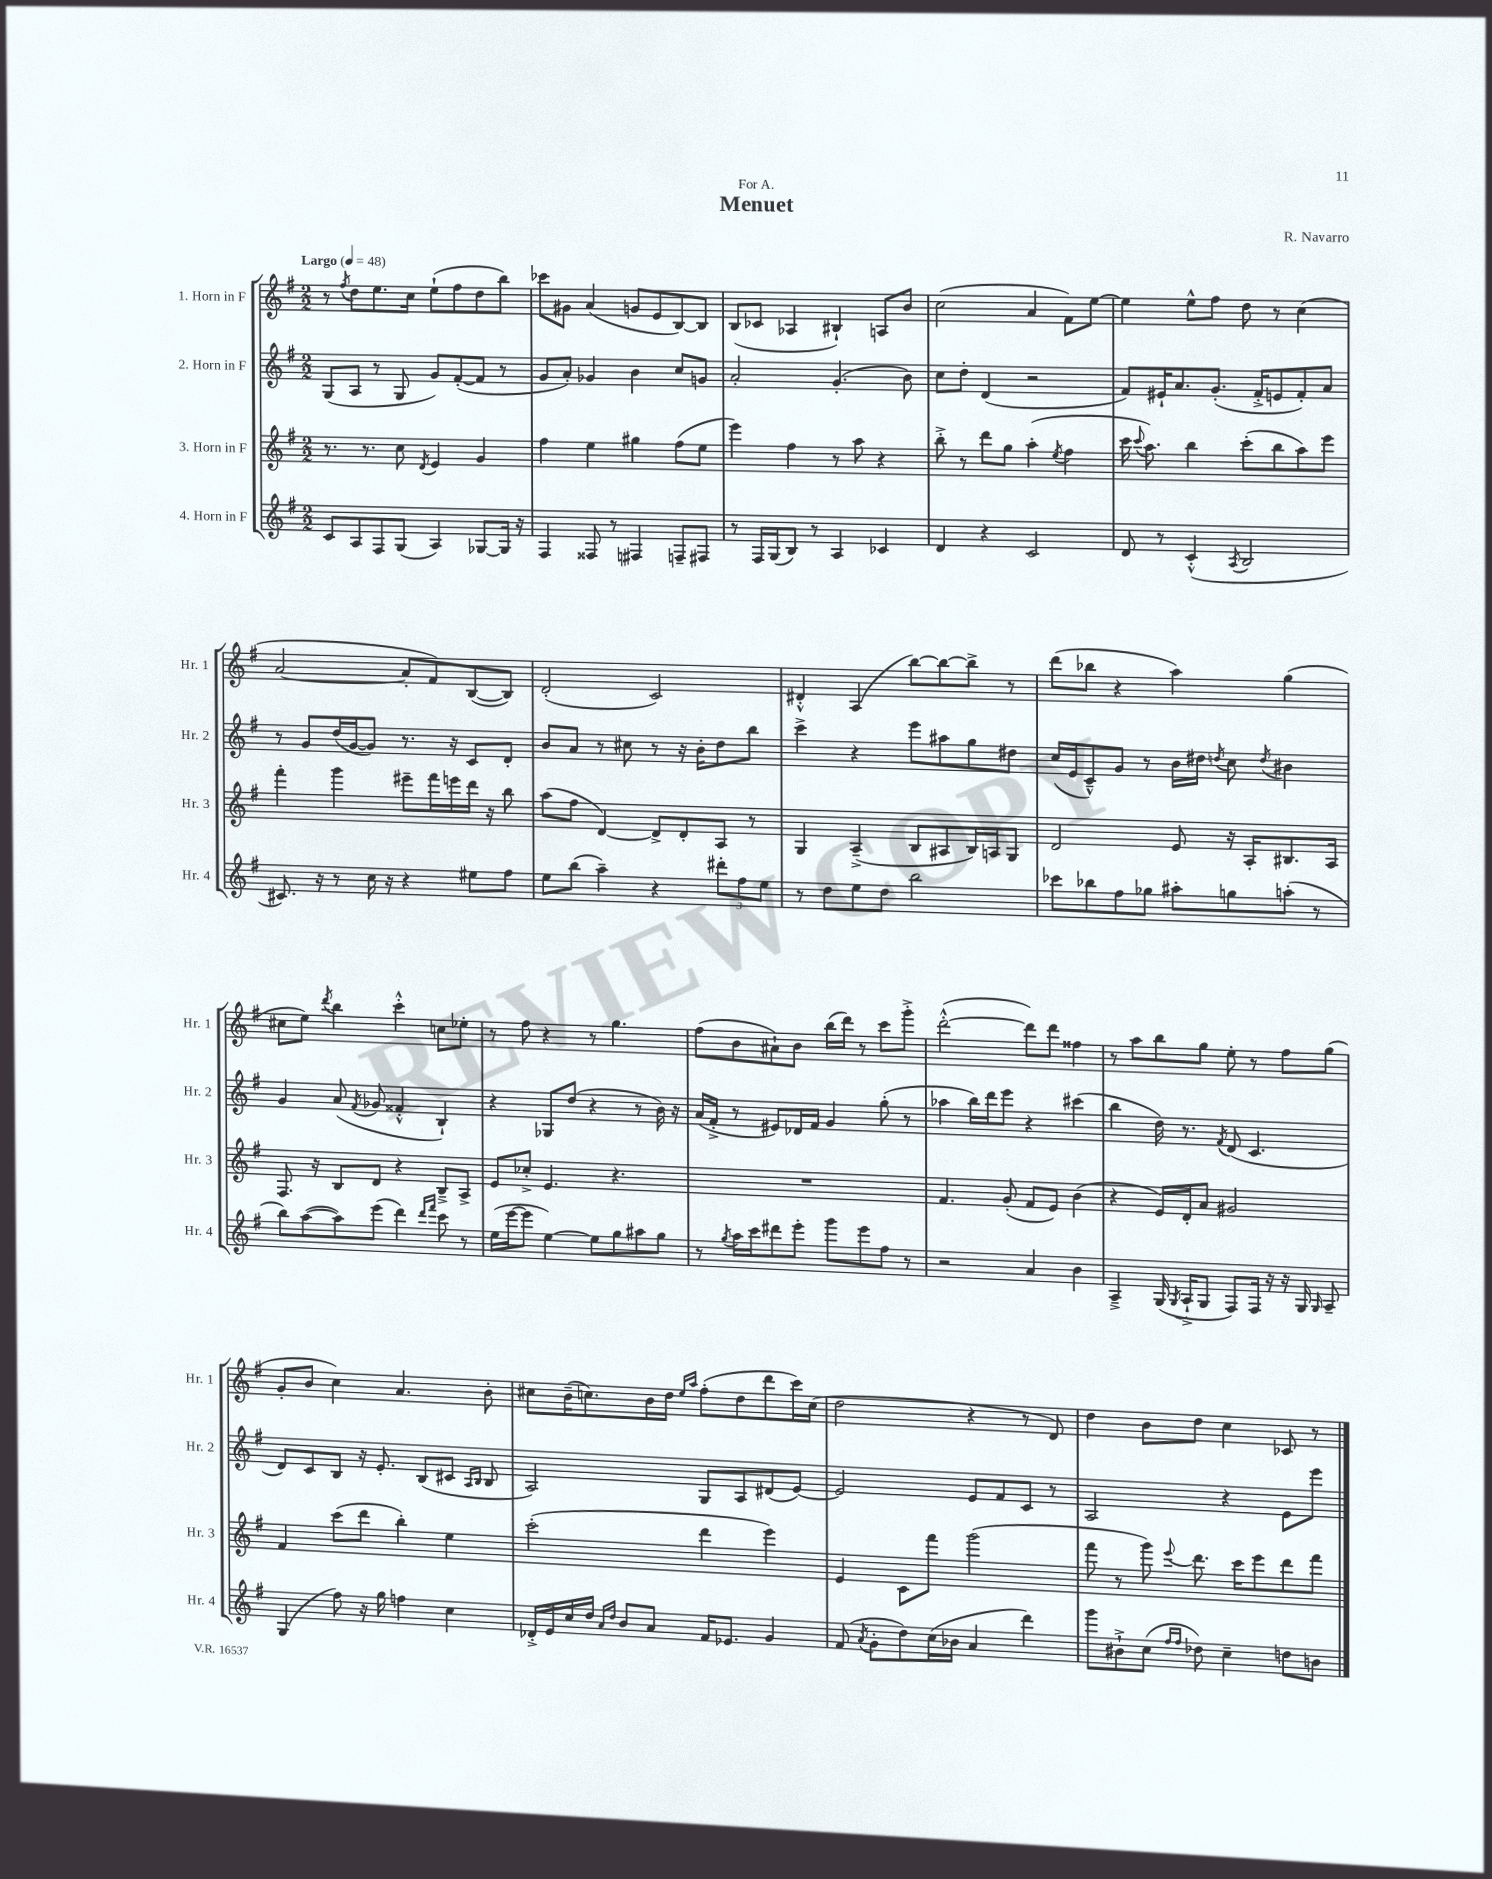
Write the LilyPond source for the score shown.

\header { title = "Menuet" composer = "R. Navarro" dedication = "For A." }
<<
\new StaffGroup <<
\new Staff = "s0" \with { instrumentName = "1. Horn in F" shortInstrumentName = "Hr. 1" } {
    \clef treble \key g \major \numericTimeSignature \time 2/2 \tempo "Largo" 4 = 48
    \autoBeamOff r8 \acciaccatura { fis''8 } d''8[ e''8. c''16] e''8[-!( fis''8 d''8 b''8]) |
    ces'''8[ gis'8] a'4( g'8[ e'8 b8~) b8] |
    b8[( ces'8] aes4 bis4-!) a8[ b'8] |
    c''2( a'4 fis'8[) e''8]~ |
    e''4 e''8[-^ fis''8] d''8 r8 c''4( |
    a'2~ a'8[-. fis'8) b8~( b8]) |
    d'2-.( c'2) |
    dis'4-.-^ a4( b''8[~) b''8~ b''8]-> r8 |
    d'''8[( bes''8] r4 a''4) g''4( |
    cis''8[ e''8]) \acciaccatura { d'''8 } b''4 c'''4-.-^ c''8[ ees''8]-. |
    r8 fis''8 r4 r8 g''4. |
    fis''8[( b'8 ais'8-!) b'8] b''16[( d'''16]) r8 c'''8[ g'''8]-.-> |
    d'''2~-.-^( d'''8[) d'''8] fisis''4 |
    r8 a''8[ b''8 g''8] e''8-. r8 fis''8[ g''8]( |
    g'8[-. b'8] c''4) a'4. b'8-. |
    cis''8[ b'16--( c''8.) b'16 d''16] \grace { e''16[ a''16] } fis''8[-.( d''8 d'''8 c'''16) c''16]( |
    d''2 r4 r8 d'8) |
    d''4 b'8[ d''8] c''4 ces'8 r8 \bar "|." |
}
\new Staff = "s1" \with { instrumentName = "2. Horn in F" shortInstrumentName = "Hr. 2" } {
    \clef treble \key g \major \numericTimeSignature \time 2/2
    \autoBeamOff g8[( a8] r8 g8 g'8[) fis'8~-.( fis'8] r8 |
    g'8[ a'8]-.) ges'4 b'4 c''8[ g'8] |
    a'2-. g'4.-.( b'8) |
    c''8[ d''8]-. d'4( r2 |
    fis'8[) eis'16-! a'8. g'8.]-.( fis'16[-.-> e'8 fis'8-.) a'8] |
    r8 g'8[ d''16( g'16~ g'8]) r8. r16 c'8[ d'8]-. |
    b'8[ a'8] r8 cis''8 r8 r16 b'16[-. d''8 b''8] |
    c'''4-> r4 e'''8[ ais''8 g''8 dis''8] |
    c''16[( e'16 c'8---^) g'8] r8 b'16[ dis''16] \acciaccatura { d''8 } c''8 \acciaccatura { d''8 } bis'4 |
    g'4 a'8( \acciaccatura { fis'8 } ges'8 fisis'4-.-^ b4-!) |
    r4 ges8[ d''8]( r4 r8 b'16) r16 |
    a'16[( fis'16]-.-> r8 eis'8[) des'16 fis'16] g'4 g''8-.( r8 |
    aes''4 b''16[) d'''16 e'''8] r4 cis'''4( |
    b''4 d''16) r8. \acciaccatura { fis'8 } d'8( c'4. |
    d'8[) c'8 b8] r16 e'8.-. b8[( cis'8] \grace { a16[ b16] } b8 |
    a2) g8[ a8 dis'8( e'8]~) |
    e'2 e'8[ fis'8 c'8] r8 |
    a2 r4 e'8[ e'''8] \bar "|." |
}
\new Staff = "s2" \with { instrumentName = "3. Horn in F" shortInstrumentName = "Hr. 3" } {
    \clef treble \key g \major \numericTimeSignature \time 2/2
    \autoBeamOff r8. r8. c''8 \acciaccatura { d'8 } e'4 g'4 |
    fis''4 e''4 gis''4 fis''8[( e''8] |
    e'''4) fis''4 r8 a''8 r4 |
    b''8-.-> r8 d'''8[ g''8] a''4-.( \acciaccatura { e''8 } fis''4 |
    c'''16 \appoggiatura { c'''8 } a''8.) b''4 c'''8[-.( b''8 a''8) e'''8] |
    fis'''4-. g'''4 eis'''8[-- fis'''16 e'''16 d'''16] r16 b''8 |
    a''8[( fis''8] d'4~) d'8[-> d'8-. a8] r8 |
    g4 a4--->( b8[ ais8 b16) a16 g8] |
    d'2 e'8 r16 a16[-. bis8. a16] |
    fis8. r16 b8[ d'8] r4 b8[---> a8]-> |
    e'8[ ces''8]-.-> e'4. r4. |
    R1 |
    fis'4. g'8-.( fis'8[ e'8]) b'4( |
    r4 e'16[) d'16-. a'8] gis'2 |
    fis'4 c'''8[( d'''8] b''4-.) e''4 |
    c'''2-.( d'''4 e'''4) |
    e'4 c'8[ fis'''8] g'''2( |
    fis'''8 r8 g'''8) \appoggiatura { e'''8 } d'''8. c'''16[ e'''8 d'''8 fis'''8] \bar "|." |
}
\new Staff = "s3" \with { instrumentName = "4. Horn in F" shortInstrumentName = "Hr. 4" } {
    \clef treble \key g \major \numericTimeSignature \time 2/2
    \autoBeamOff c'8[ a8 fis8 g8]( a4) ges8[~ ges16] r16 |
    fis4 fisis8 r8 fis4 f8[-- fis8] |
    r8 fis16[ g16( b8]) r8 a4 ces'4 |
    d'4 r4 c'2 |
    d'8 r8 c'4-.-^( \acciaccatura { a8 } b2 |
    cis'8.) r16 r8 c''16 r16 r4 eis''8[ fis''8] |
    e''8[ b''8]( a''4--) r4 \tuplet 3/2 { dis'''8[-. fis''8 e''8] } |
    r8 d''8[ e''8 d''8] b''2 |
    ces'''8[ bes''8 fis''8 ges''8] ais''8[-. g''8 a''8]-.( r8 |
    b''8[) a''8~( a''8) e'''8]( d'''4) \grace { d'''16[ fis'''16] } c'''8 r8 |
    e''16[( e'''16~ e'''8] e''4~) e''8[ g''8 ais''8 g''8] |
    r8 \acciaccatura { g''8 } a''16[ c'''16 dis'''8 e'''8]-. g'''8[ e'''8 fis''8] r8 |
    r2 a'4 b'4 |
    a4---> g16( \acciaccatura { g8 } a16[-!-> g8] fis8[) fis16] r16 r16 g16 \grace { g16 } a8-- |
    g4( fis''8) r16 g''16 f''4 c''4 |
    des'16[-.-> e'16 c''16 d''16] \grace { a'16[ d''16] } b'8[ a'8] fis'16[ ees'8.] g'4 |
    fis'8( \acciaccatura { a'8 } g'8[-. d''8) c''16( bes'16] a'4 d'''4) |
    g'''8[ bis'8-!-> c''8]( \grace { fis''16[ fis''16] } des''8) c''4-- d''8[ b'8] \bar "|." |
}
>>
>>
\layout { \context { \Score \remove "Bar_number_engraver" } }
